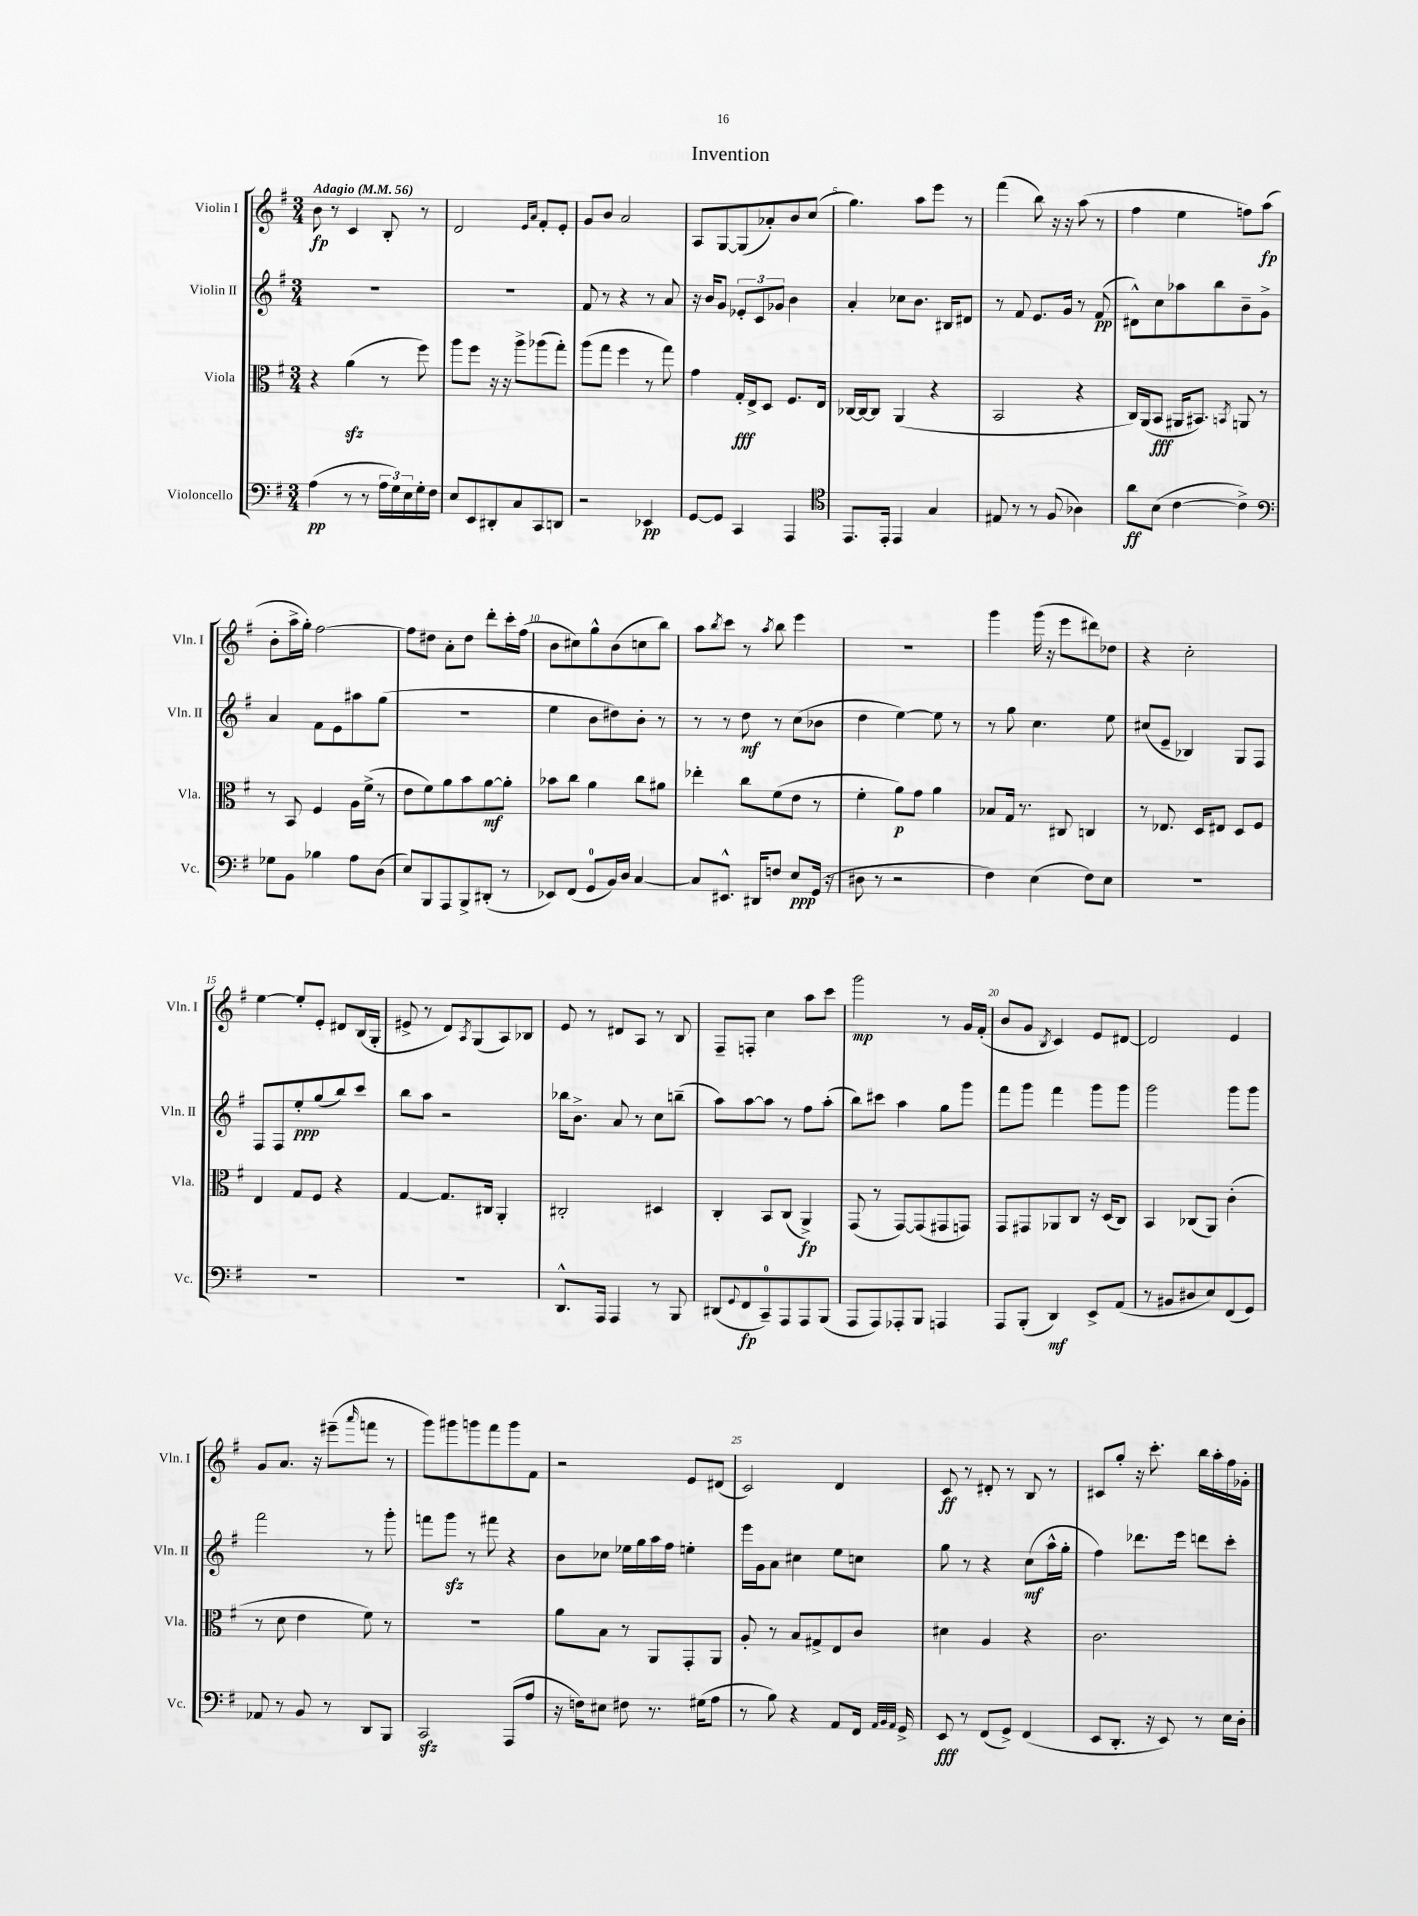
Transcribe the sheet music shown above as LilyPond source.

\header { title = "Invention" }
<<
\new StaffGroup <<
\new Staff = "s0" \with { instrumentName = "Violin I" shortInstrumentName = "Vln. I" } {
    \clef treble \key g \major \numericTimeSignature \time 3/4 \tempo "Adagio" 4 = 56
    b'8\fp r8 c'4 b8-. r8 |
    d'2 \grace { e'16 a'16 } fis'8-. e'8-. |
    g'8 b'8 a'2 |
    a8 g8~ g8( aes'8-.) b'8 c''8( |
    g''4.) a''8 e'''8 r8 |
    fis'''4( b''8) r16 r16 a''8( r8 |
    fis''4 e''4 f''8) a''8\fp( |
    b'8-. a''16-> g''16-.) fis''2~ |
    fis''8 dis''8 a'8-. dis''8 d'''8-. c'''16-. fis''16( |
    b'8 cis''8) g''8-^ b'8( c''8 b''8) |
    a''8 \acciaccatura { b''8 } c'''8 r8 \acciaccatura { a''8 } b''8 e'''4 |
    R2. |
    g'''4 g'''16( r16 e'''8 dis'''8) des''8 |
    r4 c''2-. |
    e''4~ e''8-. e'8-. dis'8 b16( g16-. |
    eis'8-> r8 d'8) \acciaccatura { a8 } g8( a8) bes8 |
    e'8 r8 dis'8 a8 r8 b8 |
    fis8-- f8-. c''4 a''8 c'''8 |
    g'''2\mp r8 g'16 fis'16-.( |
    b'8 g'8 \acciaccatura { b8 } c'4) e'8 dis'8~ |
    dis'2 e'4 |
    g'8 a'8. r16 eis'''8--( \grace { a'''16 } f'''8 r8 |
    g'''8) gis'''8 g'''8 fis'''8 g'''8 fis'8 |
    r2 e'8 dis'8( |
    c'2) d'4 |
    c'8\ff r8 dis'8-. r8 b8 r8 |
    cis'8 g''8-. r16 c'''8.-. b''16 a''16-. fis''16 ges'16-. \bar "|." |
}
\new Staff = "s1" \with { instrumentName = "Violin II" shortInstrumentName = "Vln. II" } {
    \clef treble \key g \major \numericTimeSignature \time 3/4
    R2. |
    R2. |
    fis'8 r8 r4 r8 a'8 |
    r16 b'16 g'8 \tuplet 3/2 { ees'8-. c'8 ges'8 } b'4 |
    a'4-. ces''8 b'8. bis16 dis'8 |
    r8 fis'8 e'8. g'16 r8 fis'8\pp( |
    dis'8-^) c''8 aes''8 b''8 b'8-- g'8-> |
    a'4 fis'8 e'8 ais''8 g''8( |
    R2. |
    e''4 b'8 dis''8) b'8-. r8 |
    r8 r8 d''8\mf r8 c''8( bes'8 |
    d''4 e''4~) e''8 r8 |
    r8 g''8 c''4. e''8 |
    cis''8( e'8-- bes4) g8 fis8 |
    fis8 fis8 e''8-.\ppp g''8( b''8) c'''8 |
    b''8 a''8 r2 |
    bes''16 b'8.-> a'8 r8 c''8 b''8--( |
    a''8) a''8~ a''8 r8 fis''8 a''8-.( |
    b''8) cis'''8 a''4 g''8 g'''8 |
    fis'''8 g'''8 fis'''4 g'''8 g'''8 |
    g'''2 g'''8 g'''8 |
    fis'''2 r8 g'''8-. |
    f'''8 g'''8\sfz r8 fis'''8 r4 |
    b'8 ces''8 ees''16 g''16 a''16 fis''16 e''4-. |
    e'''16 g'16 a'8 cis''4 e''8 c''8 |
    g''8 r8 r4 c''8\mf( a''16-^ g''16-. |
    fis''4) des'''8. e'''16 d'''8 c'''8-. \bar "|." |
}
\new Staff = "s2" \with { instrumentName = "Viola" shortInstrumentName = "Vla." } {
    \clef alto \key g \major \numericTimeSignature \time 3/4
    r4 a'4\sfz( r8 fis''8) |
    a''8 fis''8 r16 r16 a''8-> aes''8( g''8-.) |
    a''8( g''8 fis''4 r8 g''8) |
    g'4 g16-.\fff e16-> d8 fis8. e16 |
    ces16~ ces16~ ces8 a,4( r4 |
    b,2 r4 |
    c16) a,16( b,8\fff ais,16 bis,8.) \acciaccatura { b,8 } a,8 r8 |
    r8 b,8 fis4 a16 fis'16->( r8 |
    e'8 fis'8) a'8 b'8 a'8~\mf a'8-. |
    bes'8 c''8 a'4 c''8 ais'8 |
    ees''4-. c''8 fis'8( e'8 r8 |
    fis'4-. a'8\p) g'8 a'4 |
    bes8 g16 r8. cis8 c4 |
    r8 ees8. d16 eis8 d8 fis8 |
    e4 g8 fis8 r4 |
    g4~ g8. cis16 a,4-. |
    cis2-. dis4 |
    c4-. b,8 c8( a,4->\fp) |
    g,8( r8 g,8~) g,8( gis,8 g,8) |
    g,8 gis,8 aes,8 c8 r16 d16( c8) |
    b,4 ces8( a,8) c'4-.( |
    r8 d'8 e'4 fis'8) r8 |
    R2. |
    a'8 b8 r8 a,8 g,8-. a,8 |
    a8-. r8 b8 gis8-> e8 c'8 |
    dis'4 a4 r4 |
    c'2. \bar "|." |
}
\new Staff = "s3" \with { instrumentName = "Violoncello" shortInstrumentName = "Vc." } {
    \clef bass \key g \major \numericTimeSignature \time 3/4
    a4\pp( r8 r8 \tuplet 3/2 { a16 g16) e16 } g16-. fis16 |
    e8 e,8 dis,8-. c8 c,8 d,8 |
    r2 ees,4\pp |
    g,8~ g,8 c,4 a,,4 |
    \clef tenor e,8. e,16-. e,4 g4 |
    eis8 r8 r8 fis8( aes4) |
    a'8\ff b8( c'4~ c'4->) |
    \clef bass ges8 b,8 bes4 a8 d8( |
    e8) b,,8 a,,8 b,,8-> dis,8-.( r8 |
    ees,8) fis,8( g,8-0 b,16) d16 c4~ |
    c8 eis,8.-^ dis,16 f8 e8\ppp g,16( r16 |
    dis8 r8 r2 |
    fis4) e4( fis8) e8 |
    R2. |
    R2. |
    R2. |
    d,8.-^ a,,16 a,,4 r8 b,,8 |
    dis,8( \appoggiatura { g,8 } fis,8\fp c,8-0--) a,,8 a,,8 b,,8( |
    a,,8 a,,8) aes,,8-. b,,8 a,,4 |
    a,,8 b,,8-.( d,4\mf) e,8-> a,8( |
    r8 bis,8 dis8 e8) fis,8( g,8) |
    aes,8 r8 b,8 r8 d,8 b,,8 |
    c,2\sfz a,,8( a8 |
    r16 f16) eis8 fis8 r8. gis16( a8 |
    r8 b8) r4 a,8 fis,16 \grace { a,32 b,32 a,32 } g,16-> |
    e,8\fff r8 fis,8( g,8->) fis,4( |
    e,8 d,8.-. r16 e,8) r8 e16 d16-. \bar "|." |
}
>>
>>
\layout { \context { \Score \override BarNumber.break-visibility = ##(#f #t #t) barNumberVisibility = #(every-nth-bar-number-visible 5) } }
